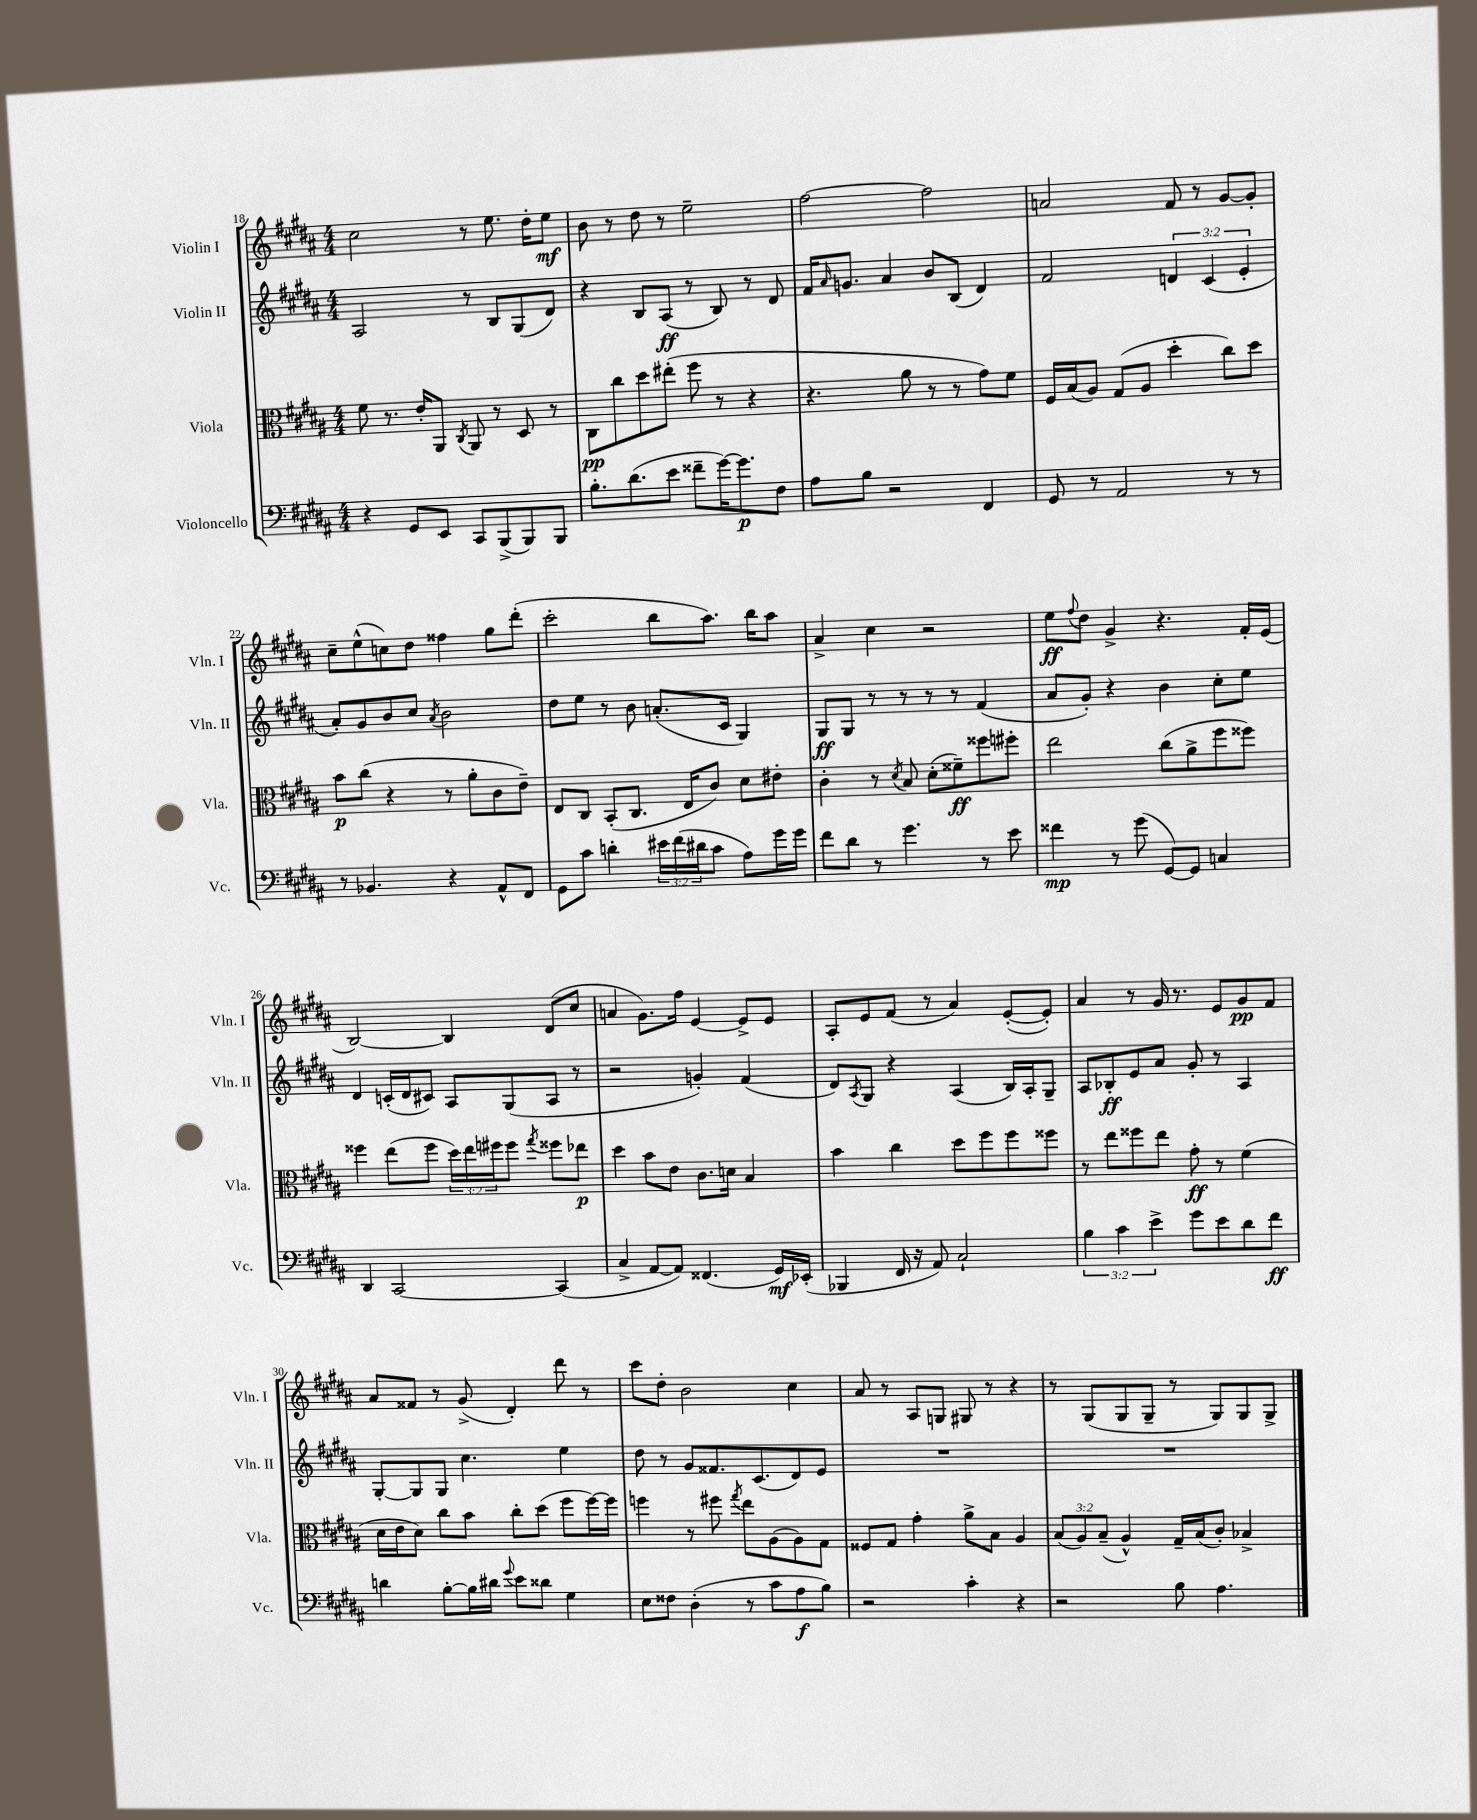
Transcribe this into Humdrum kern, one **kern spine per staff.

**kern	**kern	**kern	**kern
*staff4	*staff3	*staff2	*staff1
*clefF4	*clefC3	*clefG2	*clefG2
*k[f#c#g#d#a#]	*k[f#c#g#d#a#]	*k[f#c#g#d#a#]	*k[f#c#g#d#a#]
*M4/4	*M4/4	*M4/4	*M4/4
4r	8f#\	2A#/	2cc#\
.	8.r	.	.
8GG#/L	.	.	.
.	16e'/LK	.	.
8EE/J	8AA#/J	.	.
.	8qC#/	.	.
8CC#/L	8AA#/	8r	8r
(8BBB^/	8r	8B/L	8.ee\
8BBB/)	8D#/	(8G#/	.
.	.	.	16dd#'\LK
8BBB/J	8r	8d#/J)	8ee\J
=	=	=	=
8.B'\L	8C#\L	4r	8b\
.	8cc#\	.	8r
(8.d#\	.	.	.
.	8dd#\	8B/L	8dd#\
8e\J	(8ee#'\J	(8A#/J	8r
8f##~\L	8ff#\	8r	2ee~\
[16g#\K)	8r	8B/)	.
8.g#\]	.	.	.
.	4r	8r	.
8F#\J	.	8d#/	.
=	=	=	=
8A#\L	4.r	16f#/LK	[2ff#\
.	.	16qqa#/	.
.	.	8.g/J	.
8B\J	.	.	.
2r	.	4a#/	.
.	8a#\	.	.
.	8r	8b/L	2ff#\]
.	8r	(8B/J	.
4FF#/	8g#\L)	4d#/)	.
.	8f#\J	.	.
=	=	=	=
8GG#/	16F#/LL	2f#/	2a/
.	(16B/J	.	.
8r	8A#/J)	.	.
2AA#/	(8G#/L	.	.
.	8A#/J	.	.
.	4dd#'\	6d/	8f#/
.	.	.	8r
.	.	(6c#/	.
8r	8cc#\L)	.	[8g#/L
.	.	6e'/	.
8r	8dd#\J	.	8g#'/]J
=	=	=	=
8r	8b\L	8a#'/L)	8cc#~\L
4.BB-/	(8cc#\J	8g#/	(8ee^^\
.	4r	8b/	8cc\)
.	.	8cc#/J	8dd#\J
.	.	8qa#/	.
4r	8r	2b\	4ff##\
.	8a#'\L	.	.
8AA#^^/L	8c#\	.	8gg#\L
8FF#/J	8e~\J)	.	(8ddd#'\J
=	=	=	=
8GG#\L	8E/L	8dd#\L	2ccc#'\
8c#\J	8C#/J	8ee\J	.
4d'\	(8BB'/L	8r	.
.	8.C#/J	8b\	.
24e#\LL	.	(8.a'/L	8bb\L
(24f#\	.	.	.
.	16E/LK	.	.
24d#\J	.	.	.
8c#\J	8c#/J)	.	8.aa#\J)
.	.	16c#/Jk	.
8A#\L)	8d#\L	4G#/)	.
.	.	.	16bb\LK
16g#\L	8e#'\J	.	8aa#\J
16g#\JJ	.	.	.
=	=	=	=
8f#\L	4c#'\	8G#/L	4a#^/
8d#\J	.	8G#/J	.
8r	8r	8r	4cc#\
.	8qd#/	.	.
4.g#\	8B/	8r	.
.	(8d#'\L	8r	2r
.	8f##~\)	8r	.
8r	8ff##\	(4f#/	.
8e\	8ff#'\J	.	.
=	=	=	=
4f##\	2ee\	8a#/L	8ee\L
.	.	.	8qqff#/
.	.	8g#'/J)	8dd#\J
8r	.	4r	4g#^/
(8g#\	.	.	.
[8GG#/L)	(8cc#\L	4b\	4.r
8GG#/]J	8a#^\	.	.
4C/	8ff#\	8cc#'\L	.
.	8ff##\J)	8ee\J	16f#'/LL
.	.	.	(16e/JJ
=	=	=	=
4DD#/	4ff##\	4d#/	[2B/)
[2CC#/	(8ee\L	(16c'/LL	.
.	.	16d#/J	.
.	8ff##\J	8c#/J)	.
.	24dd#\LL)	8A#/L	4B/]
.	24ee\	.	.
.	24ff#\J	.	.
.	8ff#\J	(8G#/	.
.	8qgg#/	.	.
(4CC#/]	8ff##\L	8A#/J	(8d#/L
.	8ee-\J	8r	8cc#/J
=	=	=	=
4C#^/	4dd#\	2r	4a/
[8AA#/L	8b\L	.	8.g#\L)
8AA#/]J)	8e\J	.	.
.	.	.	16ff#\Jk
(4.FF##/	8.c#\L	4g'/)	[4e/
.	16d\Jk	.	.
.	4B/	(4f#/	8e^/]L
16GG#/LL)	.	.	8e/J
(16EE-'/JJ	.	.	.
=	=	=	=
4BBB-/	4b\	8d#/L)	8A#'/L
.	.	8qA#/	.
.	.	8G#/J	8e/
16FF#/	4cc#\	4r	(8f#/J
16r	.	.	.
8AA#/)	.	.	8r
2C#`/	8dd#\L	(4A#/	4a#/)
.	8ff#\	.	.
.	8ff#\	16B/LL)	([8e'/L
.	.	16A#'/J	.
.	8ff##\J	8G#~/J	8e'/]J)
=	=	=	=
6B\	8r	8A#/L	4a#/
.	8ee\L	8B-'/	.
6c#\	.	.	.
.	8ff##\	8e/	8r
6e^\	.	.	.
.	8ee\J	8a#/J	16g#/
.	.	.	8.r
8g#\L	8g#'\	8g#'/	.
8e\	8r	8r	8e/L
8d#\	(4f#\	4A#/	8g#/
8f#\J	.	.	8f#/J
=	=	=	=
4d\	16d#\LL	[8G#'/L	8a#/L
.	16e\J	.	.
.	8d#\J)	8G#/]	8f##/J
[8B'\L	8cc#\L	8G#/J	8r
16B\]L	8b\J	4.cc#\	(8g#^/
16d#\JJ	.	.	.
8qqg#/	.	.	.
8e\L	8cc#'\L	.	4d#'/)
8d##\J	(8dd#\J	.	.
4G#\	8ff#\L	4ee\	8ddd#\
.	[16ff#\L)	.	8r
.	16ff#\]JJ	.	.
=	=	=	=
8E\L	4ff\	8dd#\	8ccc#\L
8F##\J	.	8r	8dd#'\J
(4D#'\	8r	8g#/L	2b\
.	8ff#\	8.f##/	.
.	8qgg#/	.	.
8r	8ee\L	.	.
.	.	(8.c#/	.
8c#\L	(8A#\	.	.
8A#\	8A#\)	8d#/)	4cc#\
8B\J)	8G#\J	8e/J	.
=	=	=	=
2r	8F##/L	1r	8a#/
.	8G#/J	.	8r
.	4g#'\	.	8A#/L
.	.	.	8G/J
4c#'\	8a#^\L	.	8G#/
.	8B\J	.	8r
4r	4A#/	.	4r
=	=	=	=
2r	(12B/L	1r	8r
.	12A#/)	.	.
.	.	.	(8G#/L
.	(12B~/J	.	.
.	4A#^^/)	.	8G#/
.	.	.	8G#~/J
8B\	16G#~/LL	.	8r
.	(16B/J	.	.
4.A#\	8c#'/J)	.	8G#/L)
.	4B-^/	.	8G#/
.	.	.	8G#^/J
==	==	==	==
*-	*-	*-	*-
